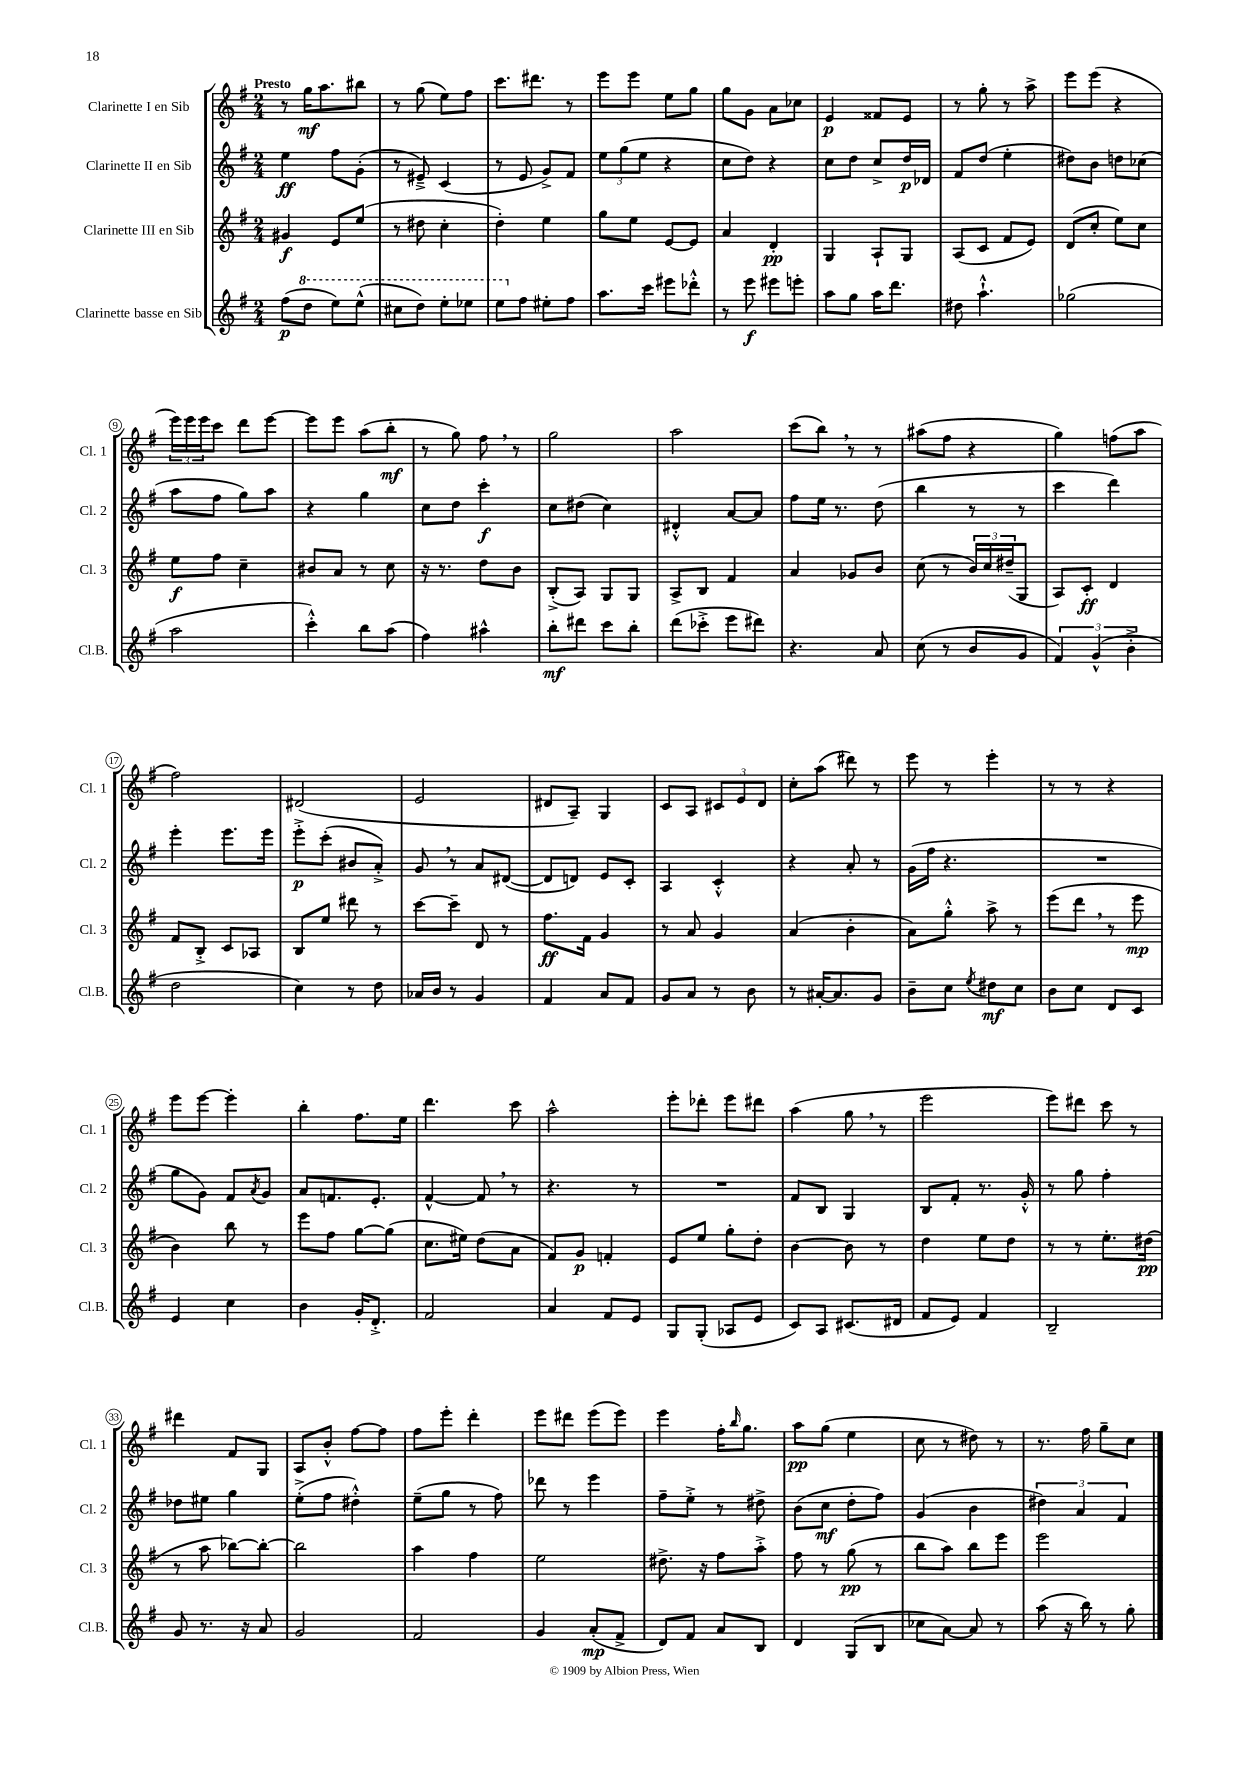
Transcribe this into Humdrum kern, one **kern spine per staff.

**kern	**kern	**kern	**kern
*staff4	*staff3	*staff2	*staff1
*clefG2	*clefG2	*clefG2	*clefG2
*k[f#]	*k[f#]	*k[f#]	*k[f#]
*M2/4	*M2/4	*M2/4	*M2/4
(8ff#	4g#	4ee	8r
8ddd	.	.	16gg
.	.	.	8.aa
8eee)	8e	8ff#	.
(8eee^^	(8ee	(8g'	8bb#
=	=	=	=
8ccc#	8r	8r	8r
8ddd)	8dd#	8e#~^)	(8gg
8eee'	4cc'	(4c	8ee)
8eee-	.	.	8ff#
=	=	=	=
8eee	4dd')	8r	8.ccc
8ff#	.	8e	.
.	.	.	8.ddd#
8ee#'	4ee	8g^)	.
8ff#	.	8f#	8r
=	=	=	=
8.aa	8gg	12ee	8eee
.	.	(12gg	.
.	8ee	.	8eee
.	.	12ee	.
16ccc	.	.	.
8eee#	[8e	4r	8ee
8ddd-'^^	8e]	.	8gg
=	=	=	=
8r	4a	8cc	8gg
8eee	.	8dd)	8g
8eee#	4d'	4r	8a
8eee'	.	.	8cc-
=	=	=	=
8aa	4G	8cc	4e
8gg	.	8dd	.
16aa	8A`	8cc^	8f##
8.ddd	.	.	.
.	8G	16dd	8e
.	.	16d-	.
=	=	=	=
8dd#	(8A	8f#	8r
4.aa`^^	8c	(8dd	8gg'
.	8f#	4ee'	8r
.	8e)	.	8aa^
=	=	=	=
(2gg-	(8d	8dd#)	8eee
.	8cc'	8b	(8eee
.	8ee)	8dd	4r
.	8cc	(8cc-	.
=	=	=	=
2aa	8ee	8aa	24eee)
.	.	.	24eee
.	.	.	24eee
.	8ff#	8ff#	8ccc
.	4cc~	8gg)	8ddd
.	.	8aa	[8eee
=	=	=	=
4ccc'^^)	8b#	4r	8eee]
.	8a	.	8eee
8bb	8r	4gg	(8aa
(8aa	8cc	.	8bb'
=	=	=	=
4ff#)	16r	8cc	8r
.	8.r	.	.
.	.	8dd	8gg)
4aa#^^	8dd	4ccc'	8ff#
.	8b	.	8r
=	=	=	=
8bb'	(8B'^	8cc	2gg
8ddd#	8A)	(8dd#	.
8ccc	8G	4cc)	.
8bb'	8G	.	.
=	=	=	=
(8ddd	8A^	4d#'^^	2aa
8ccc-'^	8B	.	.
8eee	4f#	[8a	.
8ddd#)	.	8a]	.
=	=	=	=
4.r	4a	8ff#	(8ccc
.	.	16ee	8bb)
.	.	8.r	.
.	8g-	.	8r
8a	8b	(8dd	8r
=	=	=	=
(8cc	(8cc	4bb	(8aa#
8r	8r	.	8ff#
8b	24b)	8r	4r
.	24cc	.	.
.	(24dd#~	.	.
8g	8G	8r	.
=	=	=	=
6f#)	8A)	4ccc	4gg)
.	8c'	.	.
(6g^^	.	.	.
.	4d	4ddd)	(8ff
6b'^	.	.	.
.	.	.	8aa
=	=	=	=
2dd	8f#	4eee'	2ff#)
.	8B'^	.	.
.	8c	8.eee	.
.	8A-	.	.
.	.	16eee	.
=	=	=	=
4cc)	8B	8eee'^	(2d#
.	8ee	(8ccc'	.
8r	8ddd#	8b#	.
8dd	8r	8a'^)	.
=	=	=	=
16a-	[8ccc	8g	2e
16b	.	.	.
8r	8ccc~]	8r	.
4g	8d	8a	.
.	8r	([8d#	.
=	=	=	=
4f#	8.ff#	8d#]	8d#
.	.	8d)	8A~)
.	16f#	.	.
8a	4g	8e	4G
8f#	.	8c'	.
=	=	=	=
8g	8r	4A	8c
8a	8a	.	8A
8r	4g	4c'^^	12c#
.	.	.	12e
8b	.	.	.
.	.	.	12d
=	=	=	=
8r	(4a	4r	8cc'
[16a#'	.	.	(8aa
8.a#]	.	.	.
.	4b'	8a'	8ddd#)
8g	.	8r	8r
=	=	=	=
8b~	8a)	(16g	8eee
.	.	16ff#	.
8cc	8gg'^^	4.r	8r
8qee	.	.	.
8dd#	8aa^	.	4eee'
8cc	8r	.	.
=	=	=	=
8b	(8eee	2r	8r
8cc	8ddd	.	8r
8d	8r	.	4r
8c	8eee	.	.
=	=	=	=
4e	4b)	8gg	8eee
.	.	8g)	[8eee
4cc	8bb	8f#	4eee']
.	.	8qa	.
.	8r	8g	.
=	=	=	=
4b	8eee	8a	4bb'
.	8ff#	8.f	.
16g'	[8gg	.	8.ff#
8.d'^	.	8.e'	.
.	(8gg]	.	.
.	.	.	16ee
=	=	=	=
2f#	8.cc	[4f#^^	4.ddd
.	16ee#)	.	.
.	(8dd	8f#]	.
.	8a	8r	8ccc
=	=	=	=
4a	8f#)	4.r	2aa^^
.	8g	.	.
8f#	4f'	.	.
8e	.	8r	.
=	=	=	=
8G	8e	2r	8eee'
(8G'	8ee	.	8ddd-'
8A-	8gg'	.	8eee
8e	8dd'	.	8ddd#
=	=	=	=
8c)	[4b	8f#	(4aa
8A	.	8B	.
(8.c#	8b]	4G	8gg
.	8r	.	8r
16d#	.	.	.
=	=	=	=
8f#	4dd	8B	2eee
8e)	.	8f#'	.
4f#	8ee	8.r	.
.	8dd	.	.
.	.	16g'^^	.
=	=	=	=
2B~	8r	8r	8eee)
.	8r	8gg	8ddd#
.	8.ee'	4ff#'	8ccc
.	.	.	8r
.	(16dd#	.	.
=	=	=	=
8g	8r	8dd-	4ddd#
8.r	8aa	8ee#	.
.	[8bb-)	4gg	8f#
16r	.	.	.
8a	8bb-'_	.	8G
=	=	=	=
2g	2bb-]	(8ee'^	8A
.	.	8ff#	8b'^^
.	.	4dd#'^^)	[8ff#
.	.	.	8ff#]
=	=	=	=
2f#	4aa	(8ee~	8ff#
.	.	8gg	8eee'
.	4ff#	8r	4ddd'
.	.	8ff#)	.
=	=	=	=
4g	2ee	8ddd-	8eee
.	.	8r	8ddd#
(8a'	.	4eee	(8eee
8f#^	.	.	8eee)
=	=	=	=
8d)	8.dd#^	8ff#~	4eee
8f#	.	8ee'^	.
.	16r	.	.
8a	8ff#	8r	16ff#'
.	.	.	16qqbb
.	.	.	8.gg
8B	8aa'^	8dd#^	.
=	=	=	=
4d	8ff#	(8b	8aa
.	8r	8cc	(8gg
(8G	(8gg	8dd'	4ee
8B	8r	8ff#)	.
=	=	=	=
8cc-	8bb	(4g	8cc
[8a)	8aa)	.	8r
8a]	8bb	4b	8dd#)
8r	8eee	.	8r
=	=	=	=
(8aa	2eee	6dd#)	8.r
16r	.	.	.
.	.	6a	.
16bb)	.	.	16ff#
8r	.	.	8gg~
.	.	6f#	.
8gg'	.	.	8cc
==	==	==	==
*-	*-	*-	*-
